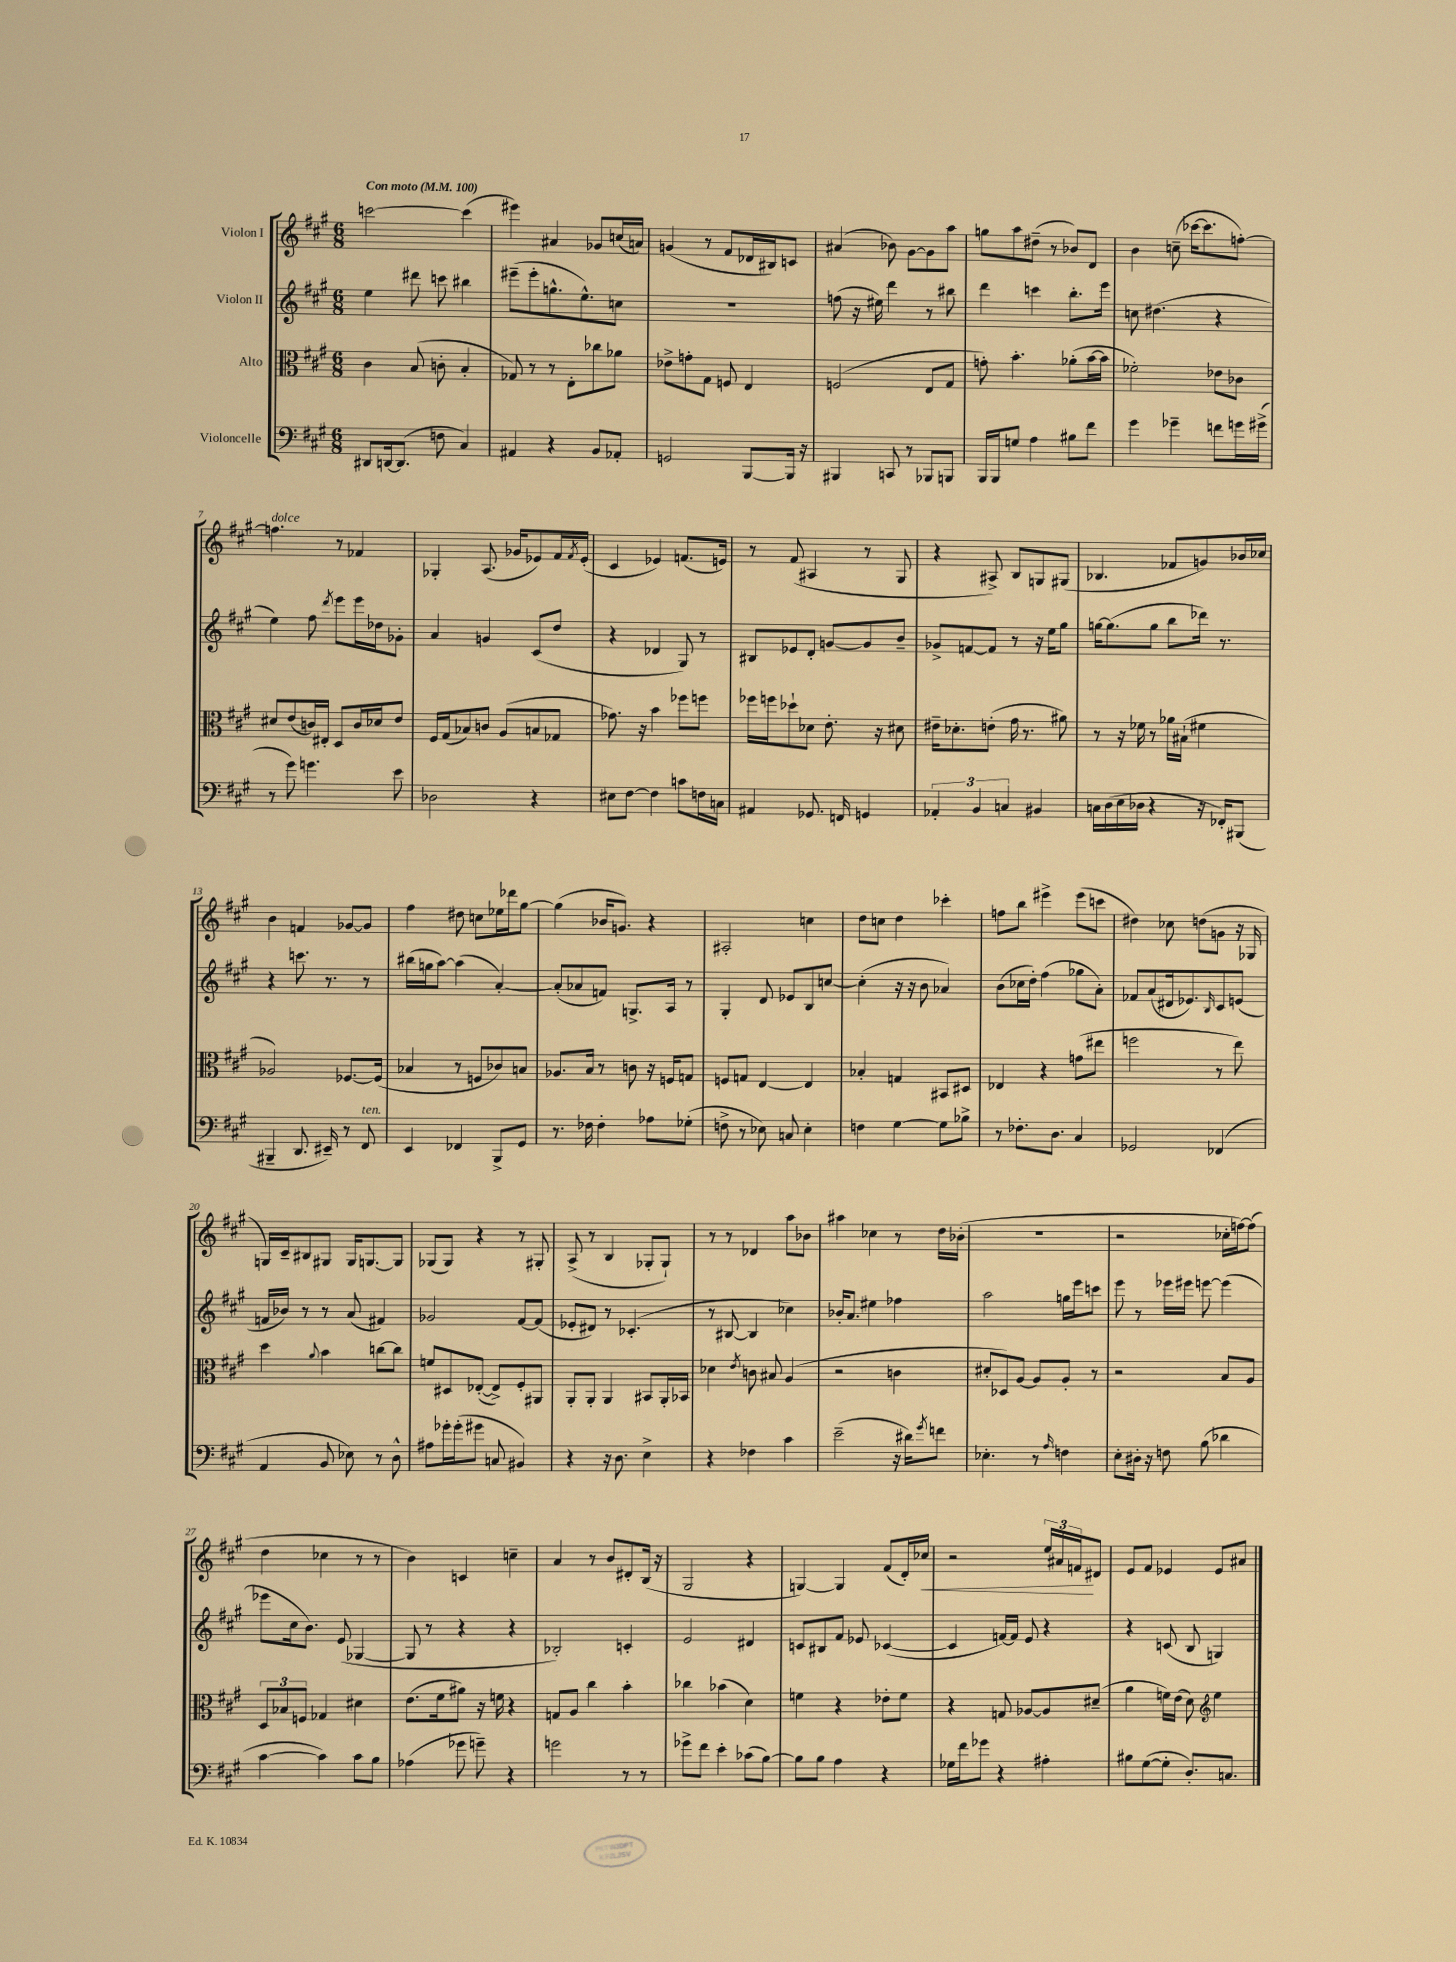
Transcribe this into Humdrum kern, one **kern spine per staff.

**kern	**kern	**kern	**kern	**dynam
*part4	*part3	*part2	*part1	*part1
*staff4	*staff3	*staff2	*staff1	*staff1
*I"Violoncelle	*I"Alto	*I"Violon II	*I"Violon I	*
*clefF4	*clefC3	*clefG2	*clefG2	*
*k[f#c#g#]	*k[f#c#g#]	*k[f#c#g#]	*k[f#c#g#]	*
*M6/8	*M6/8	*M6/8	*M6/8	*
*MM100	*MM100	*MM100	*MM100	*
=1	=1	=1	=1	=1
!	!	!	!LO:TX:a:B:t=Con moto	!
8DD#X/L	4c#\	4ee\	[2cccn\	.
[16DDn/k	.	.	.	.
(8.DD/J]	.	.	.	.
.	(8B/	8ddd#X\	.	.
8Fn\	8cn'\	8cccn\	.	.
4C#/)	4B'/	4bb#X\	(4ccc\]	.
=2	=2	=2	=2	=2
4AA#X/	8G-X/)	(8eee#X~\L	4eee#X\)	.
.	8r	8eee#'\	.	.
4r	8r	8.ggn^^\	4a#X/	.
.	8E'\L	.	.	.
.	.	8.ee^^\)	.	.
8BB/L	8cc-X\	.	8g-X/L	.
8AA-X'/J	8a-X\J	8ccn\J	(16ccn/L	.
.	.	.	16an/JJ)	.
=3	=3	=3	=3	=3
2GGn/	8e-X^\L	2.r	(4gn/	.
.	8gn'\	.	.	.
.	8G#\J	.	8r	.
.	8Fn/	.	8f#/L	.
[8BBB/L	4E/	.	16d-X/L	.
.	.	.	16B#X/J)	.
16BBB/Jk]	.	.	8cn/J	.
16r	.	.	.	.
=4	=4	=4	=4	=4
4BBB#X/	(2Fn/	(8ffn\	(4a#X/	.
.	.	16r	.	.
.	.	16ee#X\)	.	.
8CCn/	.	4ddd\	8b-X\)	.
8r	.	.	[8g#\L	.
8BBB-X/L	8E/L	8r	8g#\]	.
8BBBn/J	8G#/J	8bb#X\	8aa\J	.
=5	=5	=5	=5	=5
16BBB/LL	8gn'\)	4ddd\	8ggn\L	.
16BBB/J	.	.	.	.
8Gn/J	4.b'\	.	8aa\	.
4A\	.	4cccn\	(8dd#X~\J	.
.	.	.	8r	.
8B#X\L	(8a-X'\L	8.bb'\L	8b-X/L)	.
8f#\J	[16b\L	.	8d/J	.
.	16b\JJ]	16eee\Jk	.	.
=6	=6	=6	=6	=6
4g#\	2f-X'\)	8ccn\	4b\	.
.	.	(4.dd#X\	.	.
4g-X~\	.	.	(8ccn~\	.
.	.	.	[16ccc-X\KL	.
.	.	.	8.ccc-\]	.
8fn\L	8e-X\L	4r	.	.
16gn\L	8c-X\J	.	[8ffn'\J)	.
(16g#X^\JJ	.	.	.	.
!!LO:LB:g=z
=7	=7	=7	=7	=7
!	!	!	!LO:TX:a:i:t=dolce	!
8r	8d#X/L	4ee\)	4.ffn\]	.
8g#\)	(8e/	.	.	.
4.gn\	16cn/L)	8ff#\	.	.
.	16E#X'/JJ	.	.	.
.	.	8qddd/	.	.
.	8D/L	8eee\L	8r	.
.	16c/L	16eee\L	4f-X/	.
.	16d-X/J	16dd-X\J	.	.
8e\	8e/J	8g-X'\J	.	.
=8	=8	=8	=8	=8
2D-X\	16F#/LL	4a/	4G-X'/	.
.	(16G#/J	.	.	.
.	8B-X/)	.	.	.
.	8cn/J	4gn/	(8.A/	.
.	(8A/L	.	.	.
.	.	.	16g-X/KL	.
4r	8Bn/	(8c#/L	8e-X/)	.
.	8G-X/J	8dd/J	16f#/L	.
.	.	.	8qf#/	.
.	.	.	(16e-'/JJ	.
=9	=9	=9	=9	=9
8E#X\L	8.g-X\)	4r	4c#/	.
[8F#\J	.	.	.	.
.	16r	.	.	.
4F#\]	4b\	4d-X/	4e-X/)	.
8cn\L	8ff-X\L	8G#/)	(8.fn/L	.
16Fn\L	8ffn\J	8r	.	.
16Cn\JJ	.	.	16en/Jk)	.
=10	=10	=10	=10	=10
4AA#X/	16ff-X\LL	8B#X/L	8r	.
.	16ffn\J	.	.	.
.	8dd-X`\	8e-X/	(8f#/	.
8.GG-X/	8d-X\J	8d'/J	4A#X/	.
.	8.e'\	[8gn/L	.	.
16FFn/	.	.	.	.
4GGn/	.	8g/]	8r	.
.	16r	.	.	.
.	8d#X\	8b~/J	8G#/	.
=11	=11	=11	=11	=11
6AA-X'/	16e#X~\KL	8g-X^/L	4r	.
.	8.d-X'\	.	.	.
.	.	[8fn/	.	.
6BB/	.	.	.	.
.	(8en'\J	8f/J]	8A#X^/)	.
6Cn/	.	.	.	.
.	16g#\	8r	8B/L	.
.	8.r	.	.	.
4BB#X/	.	16r	8Gn/	.
.	.	16ee\KL	.	.
.	8a#X\)	8gg#\J	(8G#X/J	.
=12	=12	=12	=12	=12
16Cn\LL	8r	[16ggn\KL	4.B-X/	.
(16D\	.	(8.gg\]	.	.
16E\	16r	.	.	.
16D-X\JJ	16f-X\	.	.	.
4r	8r	8gg\J	.	.
.	16a-X\LL	8bb\L	8f-X/L	.
.	(16B#X`\JJ	.	.	.
16r	4f#X\	16ddd-X\Jk)	8gn/)	.
16FF-X'/KL)	.	8.r	.	.
(8BBB#X/J	.	.	16b-X/L	.
.	.	.	16cc-X/JJ	.
!!LO:LB:g=z
=13	=13	=13	=13	=13
4BBB#X~/	2A-X/)	4r	4b\	.
8.DD/	.	8.cccn\	4fn/	.
16EE#X~/)	.	8.r	.	.
8r	[8.F-X/L	.	[8g-X/L	.
!LO:TX:a:i:t=ten.	!	!	!	!
8FF#/	.	8r	8g-/J]	.
.	(16F-/Jk]	.	.	.
=14	=14	=14	=14	=14
4EE/	4B-X/	(16bb#X\LL	4ff#\	.
.	.	16ggn\J	.	.
.	.	[8aa\J)	.	.
4FF-X/	8r	(4aa\]	8dd#X\	.
.	8Fn/L	.	8ccn\L	.
8BBB^/L	8c-X/)	[4a'/)	16ee-X\L	.
.	.	.	16ddd-X\J	.
8GG#/J	8Bn/J	.	[8gg#\J	.
=15	=15	=15	=15	=15
8.r	8.A-X/L	(8a'/L]	(4gg#\]	.
.	.	8a-X/	.	.
16F-X\	16B/Jk	.	.	.
4F-'\	8r	8fn/J)	16b-X/KL	.
.	.	.	8.gn/J)	.
.	8cn\	8.Gn^/L	.	.
8A-X\L	16r	.	4r	.
.	16Fn/KL	16A/Jk	.	.
(8G-X'\J	8Gn/J	8r	.	.
=16	=16	=16	=16	=16
8Fn^\	8Fn/L	4G#'/	2A#X'/	.
8r	8Gn/J	.	.	.
8E-X\)	[4E/	8d/	.	.
8Cn/	.	8e-X/L	.	.
4E-'\	4E/]	8B/	4ccn\	.
.	.	[8ccn/J	.	.
=17	=17	=17	=17	=17
4Fn\	4B-X'/	(4cc'\]	8dd\L	.
.	.	.	8ccn\J	.
[4G#\	4Gn/	16r	4dd\	.
.	.	16r	.	.
.	.	8b\	.	.
8G#\L]	8BB#X/L	4a-X/)	4ccc-X'\	.
8B-X^\J	8D#X/J	.	.	.
=18	=18	=18	=18	=18
8r	4E-X/	(8b\L	8ffn\L	.
8.F-X'\L	.	16cc-X\L	8bb\J	.
.	.	16dd'\JJ)	.	.
.	4r	(4ff#\	4eee#X^\	.
8.D\J	.	.	.	.
4C#/	(8gn\L	8gg-X\L	(8eee#\L	.
.	8ee#X\J	8a'\J)	8cccn\J	.
=19	=19	=19	=19	=19
2GG-X/	2ffn\	8f-X/L	4dd#X\)	.
.	.	(8a/	.	.
.	.	16d#X/k	8cc-X\	.
.	.	8.e-X/)	.	.
.	.	.	(8ddn\L	.
.	.	16qqB/	.	.
(4FF-X/	8r	8c#/	8gn\J	.
.	8ee\)	(8en/J	16r	.
.	.	.	16G-X/	.
!!LO:LB:g=z
=20	=20	=20	=20	=20
4AA/	4dd\	16fn/LL	16Gn/LL)	.
.	.	16b-X/JJ)	16c#~/J	.
.	.	8r	8B#X/	.
.	8qqa/	.	.	.
8BB/	4b\	8r	8G#X/J	.
8E-X\)	.	(8a/	16G#/KL	.
.	.	.	[8.Gn/	.
8r	[8ccn\L	4f#X/)	.	.
8D^^\	8cc\J]	.	8G/J]	.
=21	=21	=21	=21	=21
8A#X\L	8fn/L	2g-X/	(8G-X/L	.
16g-X'\L	8D#X/	.	8G-/J)	.
(16g-'\J	.	.	.	.
8g#X\J	([8E-X'/J	.	4r	.
8Cn/	8E-^/L])	.	.	.
4BB#X/)	8F#'/	[8f#/L	8r	.
.	8AA#X/J	(8f#/J]	8G#X'/	.
=22	=22	=22	=22	=22
4r	8AA'/L	8e-X'/L	(8A^/	.
.	8AA'/J	8d#X/J)	8r	.
16r	4AA/	8r	4B/	.
8.D\	.	.	.	.
.	.	(4.c-X'/	.	.
4E^\	8BB#X/L	.	8G-X'/L	.
.	16AA'/L	.	8G-`/J)	.
.	16BB-X/JJ	.	.	.
=23	=23	=23	=23	=23
4r	4d-X\	8r	8r	.
.	.	[8B#X/	8r	.
.	8qe/	.	.	.
4F-X\	8cn\	4B#/]	4d-X/	.
.	8B#X/	.	.	.
4c#\	(4A/	4cc-X\)	8aa\L	.
.	.	.	8b-X\J	.
=24	=24	=24	=24	=24
(2e~\	2r	16b-X'/KL	4aa#X\	.
.	.	8.a/J	.	.
.	.	4ee#X\	4cc-X\	.
16r	4cn\	4ff-X\	8r	.
16d#X\KL)	.	.	.	.
8qg#/	.	.	.	.
8fn\J	.	.	16dd\LL	.
.	.	.	(16b-X'\JJ	.
=25	=25	=25	=25	=25
4.E-X'\	8d#X'/L	2aa\	2.r	.
.	8D-X/)	.	.	.
.	[8A/J	.	.	.
8r	8A/L]	.	.	.
16qqA/	.	.	.	.
4Fn\	8A'/J	16ggn\LL	.	.
.	.	16eee\J	.	.
.	8r	8cccn\J	.	.
=26	=26	=26	=26	=26
8E'\L	2r	8eee\	2r	.
16D#X'\Jk	.	8r	.	.
16r	.	.	.	.
8Fn\	.	16eee-X\LL	.	.
.	.	16eee#X\JJ	.	.
(8B\	.	[8eeen\	.	.
4d-X\	8B/L	(4eee\]	16cc-X'\LL	.
.	.	.	[16ffn\J)	.
.	8A/J	.	(8ff\J]	.
!!LO:LB:g=z
=27	=27	=27	=27	=27
[4c#\	12D/L	8eee-X\L	4dd\	.
.	12B-X/	.	.	.
.	.	16cc#\k	.	.
.	12Fn/J	.	.	.
.	.	8.b\J)	.	.
4c#\])	4G-X/	.	4cc-X\	.
.	.	(8e/	.	.
8c#\L	4d#X\	[4G-X/	8r	.
8B\J	.	.	8r	.
=28	=28	=28	=28	=28
(4A-X\	(8.e\L	8G-/]	4b\)	.
.	.	8r	.	.
.	16f#\k	.	.	.
8g-X\	8a#X\J)	4r	4cn/	.
8gn~\)	16r	.	.	.
.	16fn\	.	.	.
4r	4r	4r	4ccn~\	.
=29	=29	=29	=29	=29
2gn\	8Gn/L	2B-X'/)	4a/	.
.	8A/J	.	.	.
.	4cc#\	.	8r	.
.	.	.	8b/L	.
8r	4b'\	4cn'/	8d#X'/	.
8r	.	.	(16B/Jk	.
.	.	.	16r	.
=30	=30	=30	=30	=30
8g-X^\L	4cc-X\	2e/	2G#/	.
8f#\J	.	.	.	.
4e'\	(4b-X\	.	.	.
(8c-X\L	4d\)	4d#X/	4r	.
[8B\J)	.	.	.	.
=31	=31	=31	=31	=31
8B\L]	4fn\	8cn/L	[4Gn/)	.
8B\J	.	8B#X/	.	.
4A\	4r	8f#/J	4G/]	.
.	.	8e-X/	.	.
4r	8e-X'\L	([4c-X/	(8f#/L	.
.	8f\J	.	16d'/L)	.
!	!	!	!	!LO:HP:b
.	.	.	16cc-X/JJ	<
=32	=32	=32	=32	=32
16G-X\LL	4r	4c-/]	2r	.
16f#\J	.	.	.	.
8g-X\J	.	.	.	.
4r	8Gn/	[16fn/LL)	.	.
.	.	16f/JJ]	.	.
.	[8A-X/L	8e/	.	.
4A#X'\	8A-/]	4r	24ee/LL	.
.	.	.	24a#X/	.
.	.	.	24fn/J	.
.	(8d#X~/J	.	8d#X/J	[
=33	=33	=33	=33	=33
8B#X\L	4a\	4r	8e/L	.
([8G#\	.	.	8f#/J	.
8G#'\J]	16fn\LL)	(8cn/	4e-X/	.
.	(16e\JJ	.	.	.
8.D'/L)	8d\)	8B/	.	.
*	*clefG2	*	*	*
.	4ee\	4Gn/)	8e-/L	.
8.Cn/J	.	.	.	.
.	.	.	8a#X/J	.
==	==	==	==	==
*-	*-	*-	*-	*-
